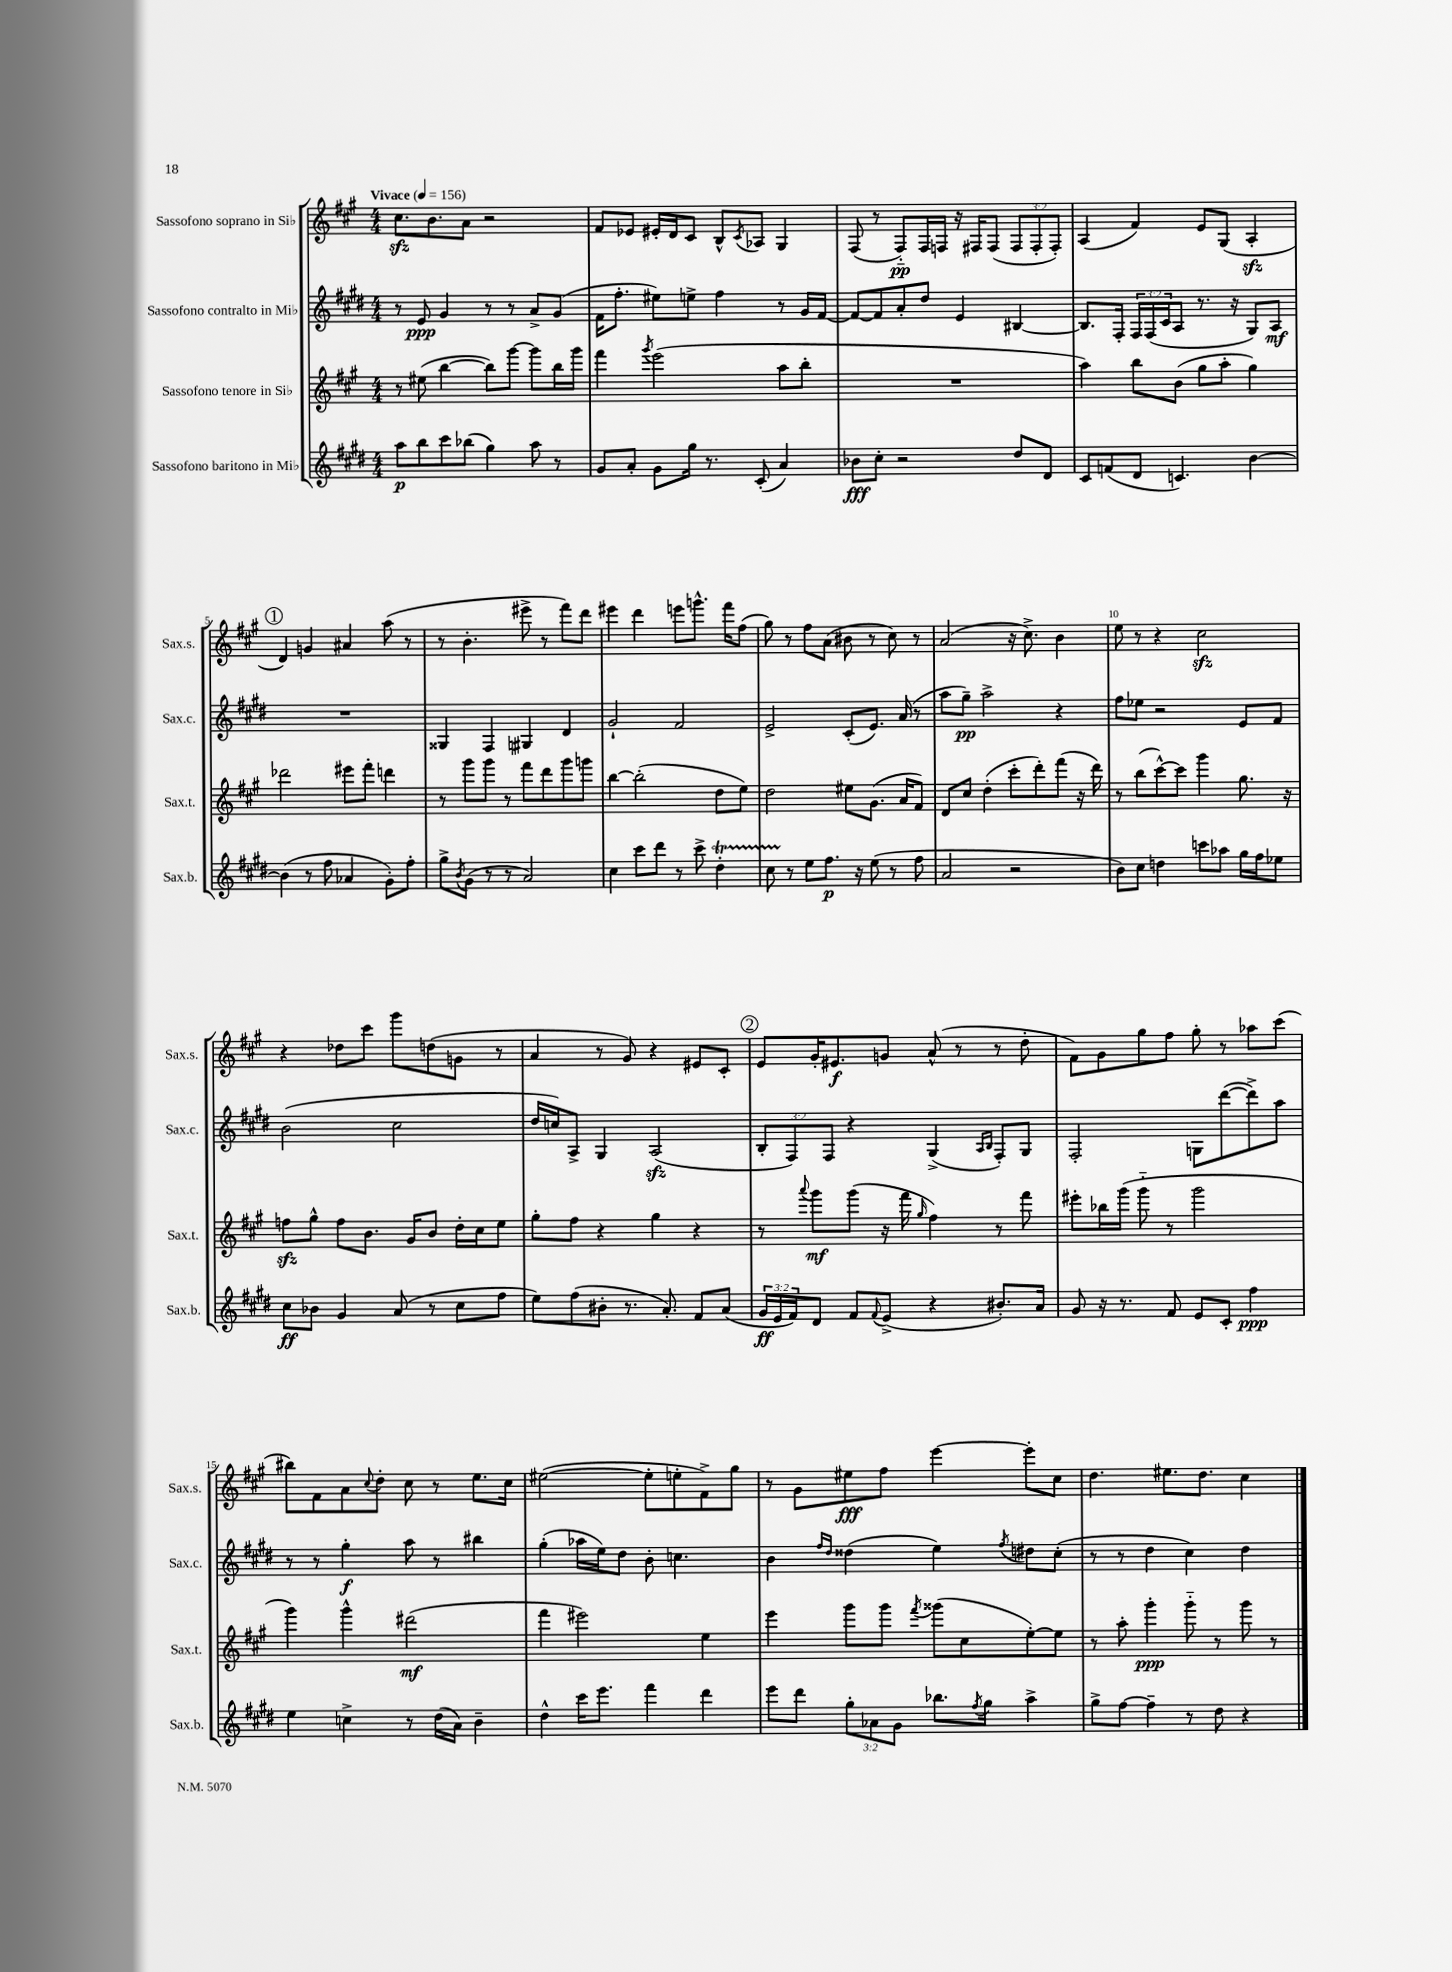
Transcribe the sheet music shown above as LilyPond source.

<<
\new StaffGroup <<
\new Staff = "s0" \with { instrumentName = "Sassofono soprano in Sib" shortInstrumentName = "Sax.s." } {
    \clef treble \key a \major \numericTimeSignature \time 4/4 \override Staff.TupletNumber.text = #tuplet-number::calc-fraction-text \tempo "Vivace" 4 = 156
    cis''8.\sfz b'8. a'8 r2 |
    fis'8 ees'8 eis'16-. d'16 cis'8 b8-^ \acciaccatura { cis'8 } aes8 gis4 |
    fis8( r8 fis8-_\pp) fis16 f16 r16 fis16 fis8( \tuplet 3/2 { fis8 fis8-. fis8-.) } |
    a4( fis'4) e'8 gis8( a4-.\sfz |
    \mark \markup { \circle "1" } d'4) g'4 ais'4 a''8( r8 |
    r8 b'4.-. eis'''8-> r8 fis'''8) d'''8 |
    eis'''4 d'''4 e'''8 g'''8.-^ fis'''16 fis''8( |
    gis''8) r8 fis''8 a'8( bis'8 r8 cis''8) r8 |
    a'2( r16 cis''8.->) b'4 |
    e''8 r8 r4 cis''2\sfz |
    r4 des''8 cis'''8 gis'''8 d''8( g'8 r8 |
    a'4 r8 gis'8) r4 eis'8 cis'8-. |
    \mark \markup { \circle "2" } e'8 gis'16-. eis'8.\f g'8 a'8-^( r8 r8 d''8-. |
    fis'8) gis'8 gis''8 fis''8 gis''8-. r8 aes''8 cis'''8( |
    bis''8) fis'8 a'8 \appoggiatura { cis''8 } d''8-. cis''8 r8 e''8. cis''16 |
    eis''2~( eis''8-. e''8-. fis'8->) gis''8 |
    r8 gis'8 eis''8\fff fis''8 e'''4~ e'''8-. cis''8 |
    d''4. eis''8. d''8. cis''4 \bar "|." |
}
\new Staff = "s1" \with { instrumentName = "Sassofono contralto in Mib" shortInstrumentName = "Sax.c." } {
    \clef treble \key e \major \numericTimeSignature \time 4/4 \override Staff.TupletNumber.text = #tuplet-number::calc-fraction-text
    r8 e'8\ppp gis'4 r8 r8 a'8-> gis'8( |
    fis'16 fis''8.-. eis''8) e''8-> fis''4 r8 gis'16 fis'16~ |
    fis'8~ fis'8 a'8-. dis''8 e'4 bis4~ |
    bis8. fis16-. \tuplet 3/2 { fis16 fis16( cis'16 } a8 r8. r16 gis8) a8\mf |
    \mark \markup { \circle "1" } R1 |
    gisis4 fis4 gis4 dis'4 |
    gis'2-! fis'2 |
    e'2-> cis'8-.( e'8.) a'16( r8 |
    a''8 gis''8--\pp) a''2-> r4 |
    fis''8 ees''8 r2 e'8 fis'8 |
    b'2( cis''2 |
    dis''16 c''16) a8-> gis4 a2\sfz( |
    \mark \markup { \circle "2" } \tuplet 3/2 { b8-. fis8) fis8 } r4 gis4->( \grace { a16 b16 } fis8-.) gis8 |
    fis2-. g8 dis'''8~( dis'''8->) a''8 |
    r8 r8 gis''4-.\f a''8 r8 bis''4 |
    gis''4-.( aes''16 e''16) dis''8 b'8-. c''4. |
    b'4 \grace { fis''16 dis''16 } disis''4( e''4) \acciaccatura { fis''8 } dis''8 cis''8-.( |
    r8 r8 dis''4 cis''4) dis''4 \bar "|." |
}
\new Staff = "s2" \with { instrumentName = "Sassofono tenore in Sib" shortInstrumentName = "Sax.t." } {
    \clef treble \key a \major \numericTimeSignature \time 4/4
    r8 eis''8( b''4~ b''8) gis'''8~ gis'''8 b''16 gis'''16 |
    fis'''4 \acciaccatura { gis'''8 } e'''2( a''8 b''8-. |
    R1 |
    a''4) b''8 b'8( gis''8 a''8-. gis''4) |
    \mark \markup { \circle "1" } des'''2 eis'''8 fis'''8-. d'''4 |
    r8 gis'''8 gis'''8 r8 fis'''8 d'''8 gis'''8 g'''8 |
    b''4~ b''2-.( d''8 e''8) |
    d''2 eis''8 gis'8.( a'16 fis'8) |
    d'8 cis''8 d''4-.( cis'''8-. d'''8-.) fis'''8( r16 d'''16) |
    r8 b''8( cis'''8~-^) cis'''8 gis'''4 gis''8. r16 |
    f''8\sfz gis''8-^ f''8 b'8. gis'16 b'8 d''16-. cis''16 e''8 |
    gis''8-. fis''8 r4 gis''4 r4 |
    \mark \markup { \circle "2" } r8 \appoggiatura { a'''8 } gis'''8\mf gis'''8( r16 fis'''16 \grace { gis''16 } fis''4) r8 fis'''8 |
    eis'''8-. bes''16 gis'''16( gis'''8-_ r8 gis'''2 |
    gis'''4) gis'''4-^ dis'''2\mf( |
    fis'''4 eis'''2) e''4 |
    e'''4 gis'''8 gis'''8 \acciaccatura { fis'''8 } gisis'''8( cis''8 e''8~-.) e''8 |
    r8 a''8-. gis'''4-.\ppp gis'''8-_ r8 gis'''8 r8 \bar "|." |
}
\new Staff = "s3" \with { instrumentName = "Sassofono baritono in Mib" shortInstrumentName = "Sax.b." } {
    \clef treble \key e \major \numericTimeSignature \time 4/4 \override Staff.TupletNumber.text = #tuplet-number::calc-fraction-text
    a''8\p b''8 cis'''8 bes''8( gis''4) a''8 r8 |
    gis'8 a'8-. gis'8 gis''16 r8. cis'8-.( a'4) |
    bes'8\fff cis''8-. r2 dis''8 dis'8 |
    cis'8 f'8( dis'8 c'4.) b'4~ |
    \mark \markup { \circle "1" } b'4( r8 fis''8 aes'4 gis'8-.) fis''8-. |
    gis''8-> \acciaccatura { b'8 } gis'8( r8 r8 a'2) |
    cis''4 cis'''8 dis'''8 r8 cis'''8-> dis''4-.\startTrillSpan |
    cis''8 r8\stopTrillSpan e''8 fis''8.\p r16 e''8( r8 fis''8 |
    a'2 r2 |
    b'8) cis''8 d''4 c'''8 aes''8 gis''16 fis''16 ees''8 |
    cis''8\ff bes'8 gis'4 a'8( r8 cis''8 fis''8 |
    e''8) fis''8( bis'8-. r8. a'8.-.) fis'8 a'8( |
    \mark \markup { \circle "2" } \tuplet 3/2 { gis'16\ff e'16 fis'16) } dis'8 fis'8 \appoggiatura { fis'8 } e'8->( r4 bis'8.-.) a'16 |
    gis'8 r16 r8. fis'8 e'8 cis'8-. fis''4\ppp |
    e''4 c''4-> r8 dis''16( a'16) b'4-- |
    dis''4-^ cis'''16 e'''8. fis'''4 dis'''4 |
    e'''8 dis'''8 \tuplet 3/2 { gis''8-. aes'8 gis'8 } bes''8. \acciaccatura { fis''8 } gis''16 a''4-> |
    gis''8-> fis''8~ fis''4-- r8 dis''8 r4 \bar "|." |
}
>>
>>
\layout { \context { \Score \override BarNumber.break-visibility = ##(#f #t #t) barNumberVisibility = #(every-nth-bar-number-visible 5) } }
